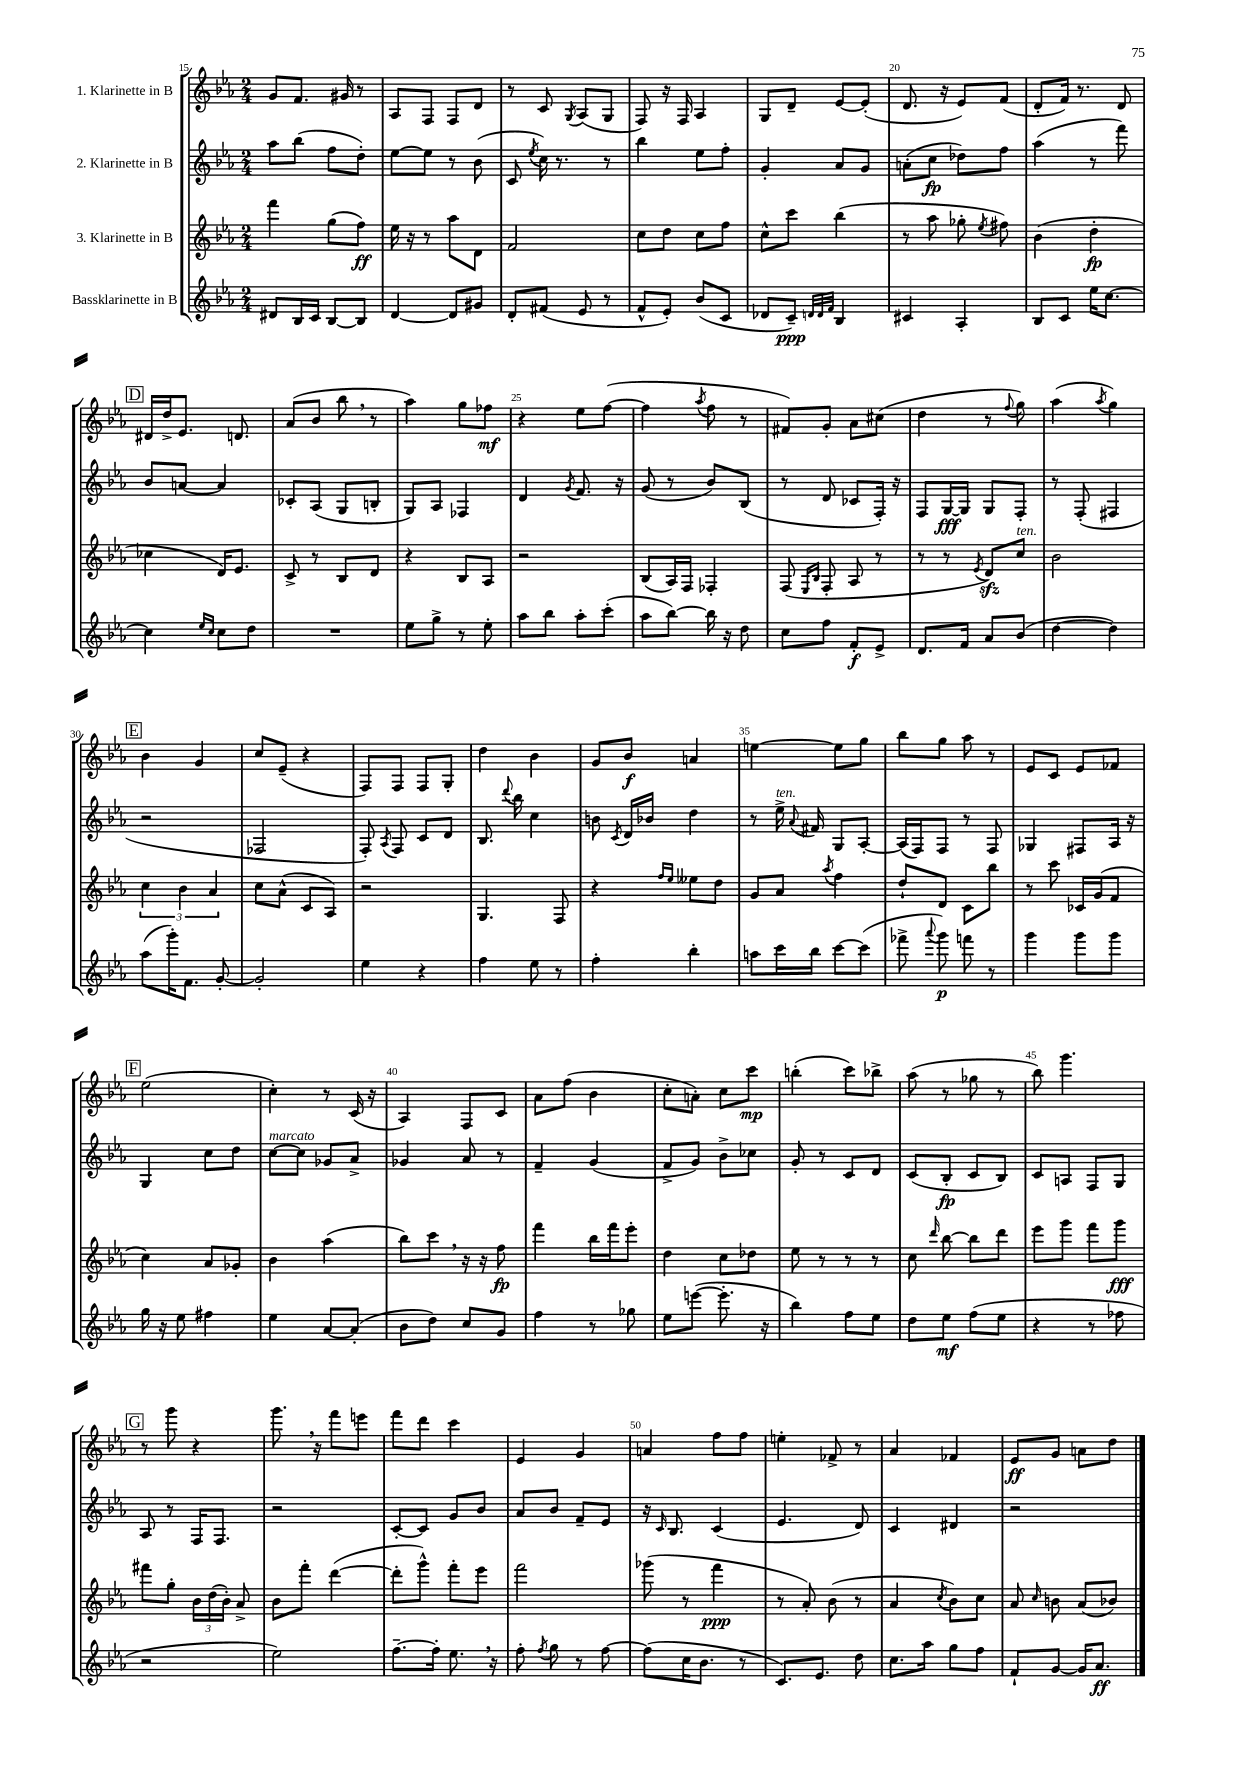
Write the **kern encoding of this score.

**kern	**dynam	**kern	**dynam	**kern	**dynam	**kern	**dynam
*part4	*part4	*part3	*part3	*part2	*part2	*part1	*part1
*staff4	*staff4	*staff3	*staff3	*staff2	*staff2	*staff1	*staff1
*I"Bassklarinette in B	*	*I"3. Klarinette in B	*	*I"2. Klarinette in B	*	*I"1. Klarinette in B	*
*clefG2	*	*clefG2	*	*clefG2	*	*clefG2	*
*k[b-e-a-]	*	*k[b-e-a-]	*	*k[b-e-a-]	*	*k[b-e-a-]	*
*M2/4	*	*M2/4	*	*M2/4	*	*M2/4	*
=15	=15	=15	=15	=15	=15	=15	=15
8d#X/L	.	4fff\	.	8aa-\L	.	8g/L	.
16B-/L	.	.	.	(8bb-\J	.	8.f/J	.
16c/JJ	.	.	.	.	.	.	.
[8B-/L	.	(8gg\L	.	8ff\L	.	.	.
.	.	.	.	.	.	16g#X/	.
8B-/J]	.	8ff\J)	ff	8dd'\J)	.	8r	.
=16	=16	=16	=16	=16	=16	=16	=16
[4d/	.	16ee-\	.	[8ee-\L	.	8A-/L	.
.	.	16r	.	.	.	.	.
.	.	8r	.	8ee-\J]	.	8F/J	.
8d/L]	.	8aa-\L	.	8r	.	8F/L	.
8g#X/J	.	8d\J	.	(8b-\	.	8d/J	.
=17	=17	=17	=17	=17	=17	=17	=17
8d'/L	.	2f/	.	8c/	.	8r	.
.	.	.	.	8qee-/	.	.	.
(8f#X/J	.	.	.	16cc\)	.	8c/	.
.	.	.	.	8.r	.	.	.
.	.	.	.	.	.	8qG/	.
8e-/	.	.	.	.	.	(8A-/L	.
8r	.	.	.	8r	.	8G/J	.
=18	=18	=18	=18	=18	=18	=18	=18
8f^^/L	.	8cc\L	.	4bb-\	.	8F/)	.
8e-'/J)	.	8dd\J	.	.	.	16r	.
.	.	.	.	.	.	16F/	.
(8b-/L	.	8cc\L	.	8ee-\L	.	4A-/	.
8c/J	.	8ff\J	.	8ff'\J	.	.	.
=19	=19	=19	=19	=19	=19	=19	=19
8d-X/L	.	8cc^^\L	.	4g'/	.	8G/L	.
8c~/J)	ppp	8ccc\J	.	.	.	8d~/J	.
32qqdn/LLL	.	.	.	.	.	.	.
32qqd/	.	.	.	.	.	.	.
32qqf/JJJ	.	.	.	.	.	.	.
4B-/	.	(4bb-\	.	8a-/L	.	[8e-/L	.
.	.	.	.	8g/J	.	(8e-'/J]	.
=20	=20	=20	=20	=20	=20	=20	=20
4c#X/	.	8r	.	(8an'\L	.	8.d/	.
.	.	8aa-\	.	8cc\J	fp	.	.
.	.	.	.	.	.	16r	.
4A-'/	.	8gg-X'\	.	8dd-X\L)	.	8e-/L)	.
.	.	8qee-/	.	.	.	.	.
.	.	8ff#X\)	.	8ff\J	.	(8f/J	.
=21	=21	=21	=21	=21	=21	=21	=21
8B-/L	.	(4b-\	.	(4aa-\	.	8d'/L	.
8c/J	.	.	.	.	.	16f/Jk)	.
.	.	.	.	.	.	8.r	.
16ee-\KL	.	4dd'\	fp	8r	.	.	.
[8.cc\J	.	.	.	.	.	.	.
.	.	.	.	8fff\)	.	8d/	.
!!LO:LB:g=z
!!LO:REH:place=s1:t=D
=22	=22	=22	=22	=22	=22	=22	=22
4cc\]	.	4cc-X\	.	8b-/L	.	16d#X/LL	.
.	.	.	.	.	.	16dd^/J	.
.	.	.	.	[8an/J	.	8.e-/J	.
16qqee-/LL	.	.	.	.	.	.	.
16qqcc/JJ	.	.	.	.	.	.	.
8cc\L	.	16d/KL)	.	4a/]	.	.	.
.	.	8.e-/J	.	.	.	8.dn/	.
8dd\J	.	.	.	.	.	.	.
=23	=23	=23	=23	=23	=23	=23	=23
2r	.	8c^/	.	8c-X'/L	.	(8a-/L	.
.	.	8r	.	(8A-/J	.	8b-/J	.
.	.	8B-/L	.	8G/L	.	8bb-,\	.
.	.	8d/J	.	8Bn'/J	.	8r	.
=24	=24	=24	=24	=24	=24	=24	=24
8ee-\L	.	4r	.	8G/L)	.	4aa-\)	.
8gg^\J	.	.	.	8A-/J	.	.	.
8r	.	8B-/L	.	4F-X/	.	8gg\L	.
8ee-'\	.	8A-/J	.	.	.	8ff-X\J	mf
=25	=25	=25	=25	=25	=25	=25	=25
8aa-\L	.	2r	.	4d/	.	4r	.
8bb-\J	.	.	.	.	.	.	.
.	.	.	.	8qg/	.	.	.
8aa-'\L	.	.	.	8.f/	.	8ee-\L	.
(8ccc'\J	.	.	.	.	.	([8ff\J	.
.	.	.	.	16r	.	.	.
=26	=26	=26	=26	=26	=26	=26	=26
8aa-\L	.	(8B-/L	.	(8g/	.	4ff\]	.
[8bb-\J)	.	16A-/L)	.	8r	.	.	.
.	.	16F/JJ	.	.	.	.	.
.	.	.	.	.	.	8qaa-/	.
16bb-\]	.	4F-X'/	.	8b-/L)	.	8ff\	.
16r	.	.	.	.	.	.	.
8dd\	.	.	.	(8B-/J	.	8r	.
=27	=27	=27	=27	=27	=27	=27	=27
8cc\L	.	(8F/	.	8r	.	8f#X/L)	.
.	.	16qqE-/LL	.	.	.	.	.
.	.	16qqB-/JJ	.	.	.	.	.
8ff\J	.	8F'/	.	8d/	.	8g'/J	.
8f'/L	f	8A-/	.	8c-X/L	.	8a-\L	.
8e-^/J	.	8r	.	16F'/Jk)	.	(8cc#X\J	.
.	.	.	.	16r	.	.	.
=28	=28	=28	=28	=28	=28	=28	=28
8.d/L	.	8r	.	8F/L	.	4dd\	.
.	.	8r	.	[16G/L	fff	.	.
16f/Jk	.	.	.	16G/JJ]	.	.	.
.	.	8qe-/	.	.	.	.	.
8a-/L	.	8dzz/L)	.	8G/L	.	8r	.
.	.	.	.	.	.	8qqff/	.
!	!	!LO:TX:a:i:t=ten.	!	!	!	!	!
(8b-/J	.	8cc/J	.	8F'/J	.	8gg\)	.
=29	=29	=29	=29	=29	=29	=29	=29
[4dd\	.	2b-\	.	8r	.	(4aa-\	.
.	.	.	.	(8F'/	.	.	.
.	.	.	.	.	.	8qaa-/	.
4dd\])	.	.	.	4F#X/	.	4gg\)	.
!!LO:LB:g=z
!!LO:REH:place=s1:t=E
=30	=30	=30	=30	=30	=30	=30	=30
(8aa-\L	.	6cc\	.	2r	.	4b-\	.
16ggg'\K)	.	.	.	.	.	.	.
.	.	6b-\	.	.	.	.	.
8.f\J	.	.	.	.	.	.	.
.	.	.	.	.	.	4g/	.
.	.	6a-/	.	.	.	.	.
[8g'/	.	.	.	.	.	.	.
=31	=31	=31	=31	=31	=31	=31	=31
2g'/]	.	8cc\L	.	2F-X/	.	8cc/L	.
.	.	(8a-^^\J	.	.	.	(8e-~/J	.
.	.	8c/L	.	.	.	4r	.
.	.	8A-/J)	.	.	.	.	.
=32	=32	=32	=32	=32	=32	=32	=32
4ee-\	.	2r	.	8F'/)	.	8F/L)	.
.	.	.	.	8qA-/	.	.	.
.	.	.	.	8F/	.	8F/J	.
4r	.	.	.	8c/L	.	8F/L	.
.	.	.	.	8d/J	.	8G'/J	.
=33	=33	=33	=33	=33	=33	=33	=33
4ff\	.	4.G/	.	8.B-/	.	4dd\	.
.	.	.	.	8qqddd/	.	.	.
.	.	.	.	16bb-\	.	.	.
8ee-\	.	.	.	4cc\	.	4b-\	.
8r	.	8F/	.	.	.	.	.
=34	=34	=34	=34	=34	=34	=34	=34
4ff'\	.	4r	.	8bn\	.	8g/L	.
.	.	.	.	8qc/	.	.	.
.	.	.	.	16d/LL	.	8b-/J	f
.	.	.	.	16b-X/JJ	.	.	.
.	.	16qqff/LL	.	.	.	.	.
.	.	16qqee-/JJ	.	.	.	.	.
4bb-'\	.	8ee--X\L	.	4dd\	.	4an/	.
.	.	8dd\J	.	.	.	.	.
=35	=35	=35	=35	=35	=35	=35	=35
8aan\L	.	8g/L	.	8r	.	[4een\	.
!	!	!	!	!LO:TX:a:i:t=ten.	!	!	!
16ccc\L	.	8a-/J	.	16ee-^\	.	.	.
.	.	.	.	8qqa-/	.	.	.
16bb-\JJ	.	.	.	16f#X/	.	.	.
.	.	8qaa-/	.	.	.	.	.
[8ccc\L	.	4ff\	.	8G/L	.	8ee\L]	.
(8ccc\J]	.	.	.	[8A-'/J	.	8gg\J	.
=36	=36	=36	=36	=36	=36	=36	=36
8fff-X^\	.	8dd`/L	.	(16A-/LL]	.	8bb-\L	.
.	.	.	.	16F/J)	.	.	.
8qqaaa-/	.	.	.	.	.	.	.
8ggg\)	p	8d/J	.	8F/J	.	8gg\J	.
8fffn\	.	8c\L	.	8r	.	8aa-\	.
8r	.	8bb-\J	.	8F/	.	8r	.
=37	=37	=37	=37	=37	=37	=37	=37
4ggg\	.	8r	.	4G-X/	.	8e-/L	.
.	.	8ccc\	.	.	.	8c/J	.
8ggg\L	.	16c-X/LL	.	8F#X/L	.	8e-/L	.
.	.	(16g/J	.	.	.	.	.
8ggg\J	.	8f/J	.	16A-/Jk	.	8f-X/J	.
.	.	.	.	16r	.	.	.
!!LO:LB:g=z
!!LO:REH:place=s1:t=F
=38	=38	=38	=38	=38	=38	=38	=38
16gg\	.	4cc\)	.	4G/	.	(2ee-\	.
16r	.	.	.	.	.	.	.
8ee-\	.	.	.	.	.	.	.
4ff#X\	.	8a-/L	.	8cc\L	.	.	.
.	.	8g-X'/J	.	8dd\J	.	.	.
=39	=39	=39	=39	=39	=39	=39	=39
!	!	!	!	!LO:TX:a:i:t=marcato	!	!	!
4ee-\	.	4b-\	.	[8cc\L	.	4cc'\)	.
.	.	.	.	8cc\J]	.	.	.
[8a-/L	.	(4aa-\	.	8g-X/L	.	8r	.
(8a-'/J]	.	.	.	8a-^/J	.	(16c/	.
.	.	.	.	.	.	16r	.
=40	=40	=40	=40	=40	=40	=40	=40
8b-\L	.	8bb-\L)	.	4g-X/	.	4A-/)	.
8dd\J)	.	8ccc,\J	.	.	.	.	.
8cc/L	.	16r	.	8a-/	.	8F/L	.
.	.	16r	.	.	.	.	.
8g/J	.	8ff\	fp	8r	.	8c/J	.
=41	=41	=41	=41	=41	=41	=41	=41
4ff\	.	4fff\	.	4f~/	.	8a-\L	.
.	.	.	.	.	.	(8ff\J	.
8r	.	16bb-\LL	.	(4g/	.	4b-\	.
.	.	16fff\J	.	.	.	.	.
8gg-X\	.	8eee-'\J	.	.	.	.	.
=42	=42	=42	=42	=42	=42	=42	=42
8ee-\L	.	4dd\	.	8f^/L	.	8cc'\L	.
([8eeen\J	.	.	.	8g/J)	.	8an'\J)	.
8.eee'\]	.	8cc\L	.	8b-^\L	.	8cc\L	.
.	.	8dd-X\J	.	8cc-X\J	.	8ccc\J	mp
16r	.	.	.	.	.	.	.
=43	=43	=43	=43	=43	=43	=43	=43
4bb-\)	.	8ee-\	.	8g'/	.	(4bbn'\	.
.	.	8r	.	8r	.	.	.
8ff\L	.	8r	.	8c/L	.	8ccc\L)	.
8ee-\J	.	8r	.	8d/J	.	8bb-X^\J	.
=44	=44	=44	=44	=44	=44	=44	=44
8dd\L	.	8cc\	.	(8c/L	.	(8aa-\	.
.	.	16qqddd/	.	.	.	.	.
8ee-\J	mf	[8bb-\	.	8B-'/J	fp	8r	.
(8ff\L	.	8bb-\L]	.	8c/L	.	8gg-X\	.
8ee-\J	.	8ddd\J	.	8B-/J)	.	8r	.
=45	=45	=45	=45	=45	=45	=45	=45
4r	.	8eee-\L	.	8c/L	.	8bb-\)	.
.	.	8ggg\J	.	8An/J	.	4.ggg\	.
8r	.	8fff\L	.	8F/L	.	.	.
8ff-X\	.	8ggg\J	fff	8G/J	.	.	.
!!LO:LB:g=z
!!LO:REH:place=s1:t=G
=46	=46	=46	=46	=46	=46	=46	=46
2r	.	8fff#X\L	.	8A-/	.	8r	.
.	.	8gg'\J	.	8r	.	8ggg\	.
.	.	24b-\LL	.	16F/KL	.	4r	.
.	.	(24dd\	.	.	.	.	.
.	.	.	.	8.F/J	.	.	.
.	.	24b-'\JJ)	.	.	.	.	.
.	.	8a-^/	.	.	.	.	.
=47	=47	=47	=47	=47	=47	=47	=47
2ee-\)	.	8b-\L	.	2r	.	8.ggg,\	.
.	.	8fff'\J	.	.	.	.	.
.	.	.	.	.	.	16r	.
.	.	([4ddd\	.	.	.	8fff\L	.
.	.	.	.	.	.	8eeen\J	.
=48	=48	=48	=48	=48	=48	=48	=48
[8.ff~\L	.	8ddd'\L]	.	[8c'/L	.	8fff\L	.
.	.	8ggg^^\J)	.	8c/J]	.	8ddd\J	.
16ff'\Jk]	.	.	.	.	.	.	.
8.ee-,\	.	8fff'\L	.	8g/L	.	4ccc\	.
.	.	8eee-\J	.	8b-/J	.	.	.
16r	.	.	.	.	.	.	.
=49	=49	=49	=49	=49	=49	=49	=49
8ff'\	.	2fff\	.	8a-/L	.	4e-/	.
8qff/	.	.	.	.	.	.	.
8gg\	.	.	.	8b-/J	.	.	.
8r	.	.	.	8f~/L	.	4g/	.
[8ff\	.	.	.	8e-/J	.	.	.
=50	=50	=50	=50	=50	=50	=50	=50
(8ff\L]	.	(8ggg-X\	.	16r	.	4an/	.
.	.	.	.	16qqc/	.	.	.
.	.	.	.	8.B-/	.	.	.
16cc\K	.	8r	.	.	.	.	.
8.b-\J	.	.	.	.	.	.	.
.	.	4fff\	ppp	(4c/	.	8ff\L	.
8r	.	.	.	.	.	8ff\J	.
=51	=51	=51	=51	=51	=51	=51	=51
8.c/L)	.	8r	.	4.e-/	.	4een'\	.
.	.	8a-'/)	.	.	.	.	.
8.e-/J	.	.	.	.	.	.	.
.	.	(8b-\	.	.	.	8f-X^/	.
8dd\	.	8r	.	8d/)	.	8r	.
=52	=52	=52	=52	=52	=52	=52	=52
8.cc\L	.	4a-/	.	4c/	.	4a-/	.
16aa-\Jk	.	.	.	.	.	.	.
.	.	8qcc/	.	.	.	.	.
8gg\L	.	8b-\L)	.	4d#X/	.	4f-X/	.
8ff\J	.	8cc\J	.	.	.	.	.
=53	=53	=53	=53	=53	=53	=53	=53
8f`/L	.	8a-/	.	2r	.	8e-/L	ff
.	.	16qqcc/	.	.	.	.	.
[8g/J	.	8bn\	.	.	.	8g/J	.
16g/KL]	.	(8a-/L	.	.	.	8an\L	.
8.a-/J	ff	.	.	.	.	.	.
.	.	8b-X/J)	.	.	.	8dd\J	.
==	==	==	==	==	==	==	==
*-	*-	*-	*-	*-	*-	*-	*-
